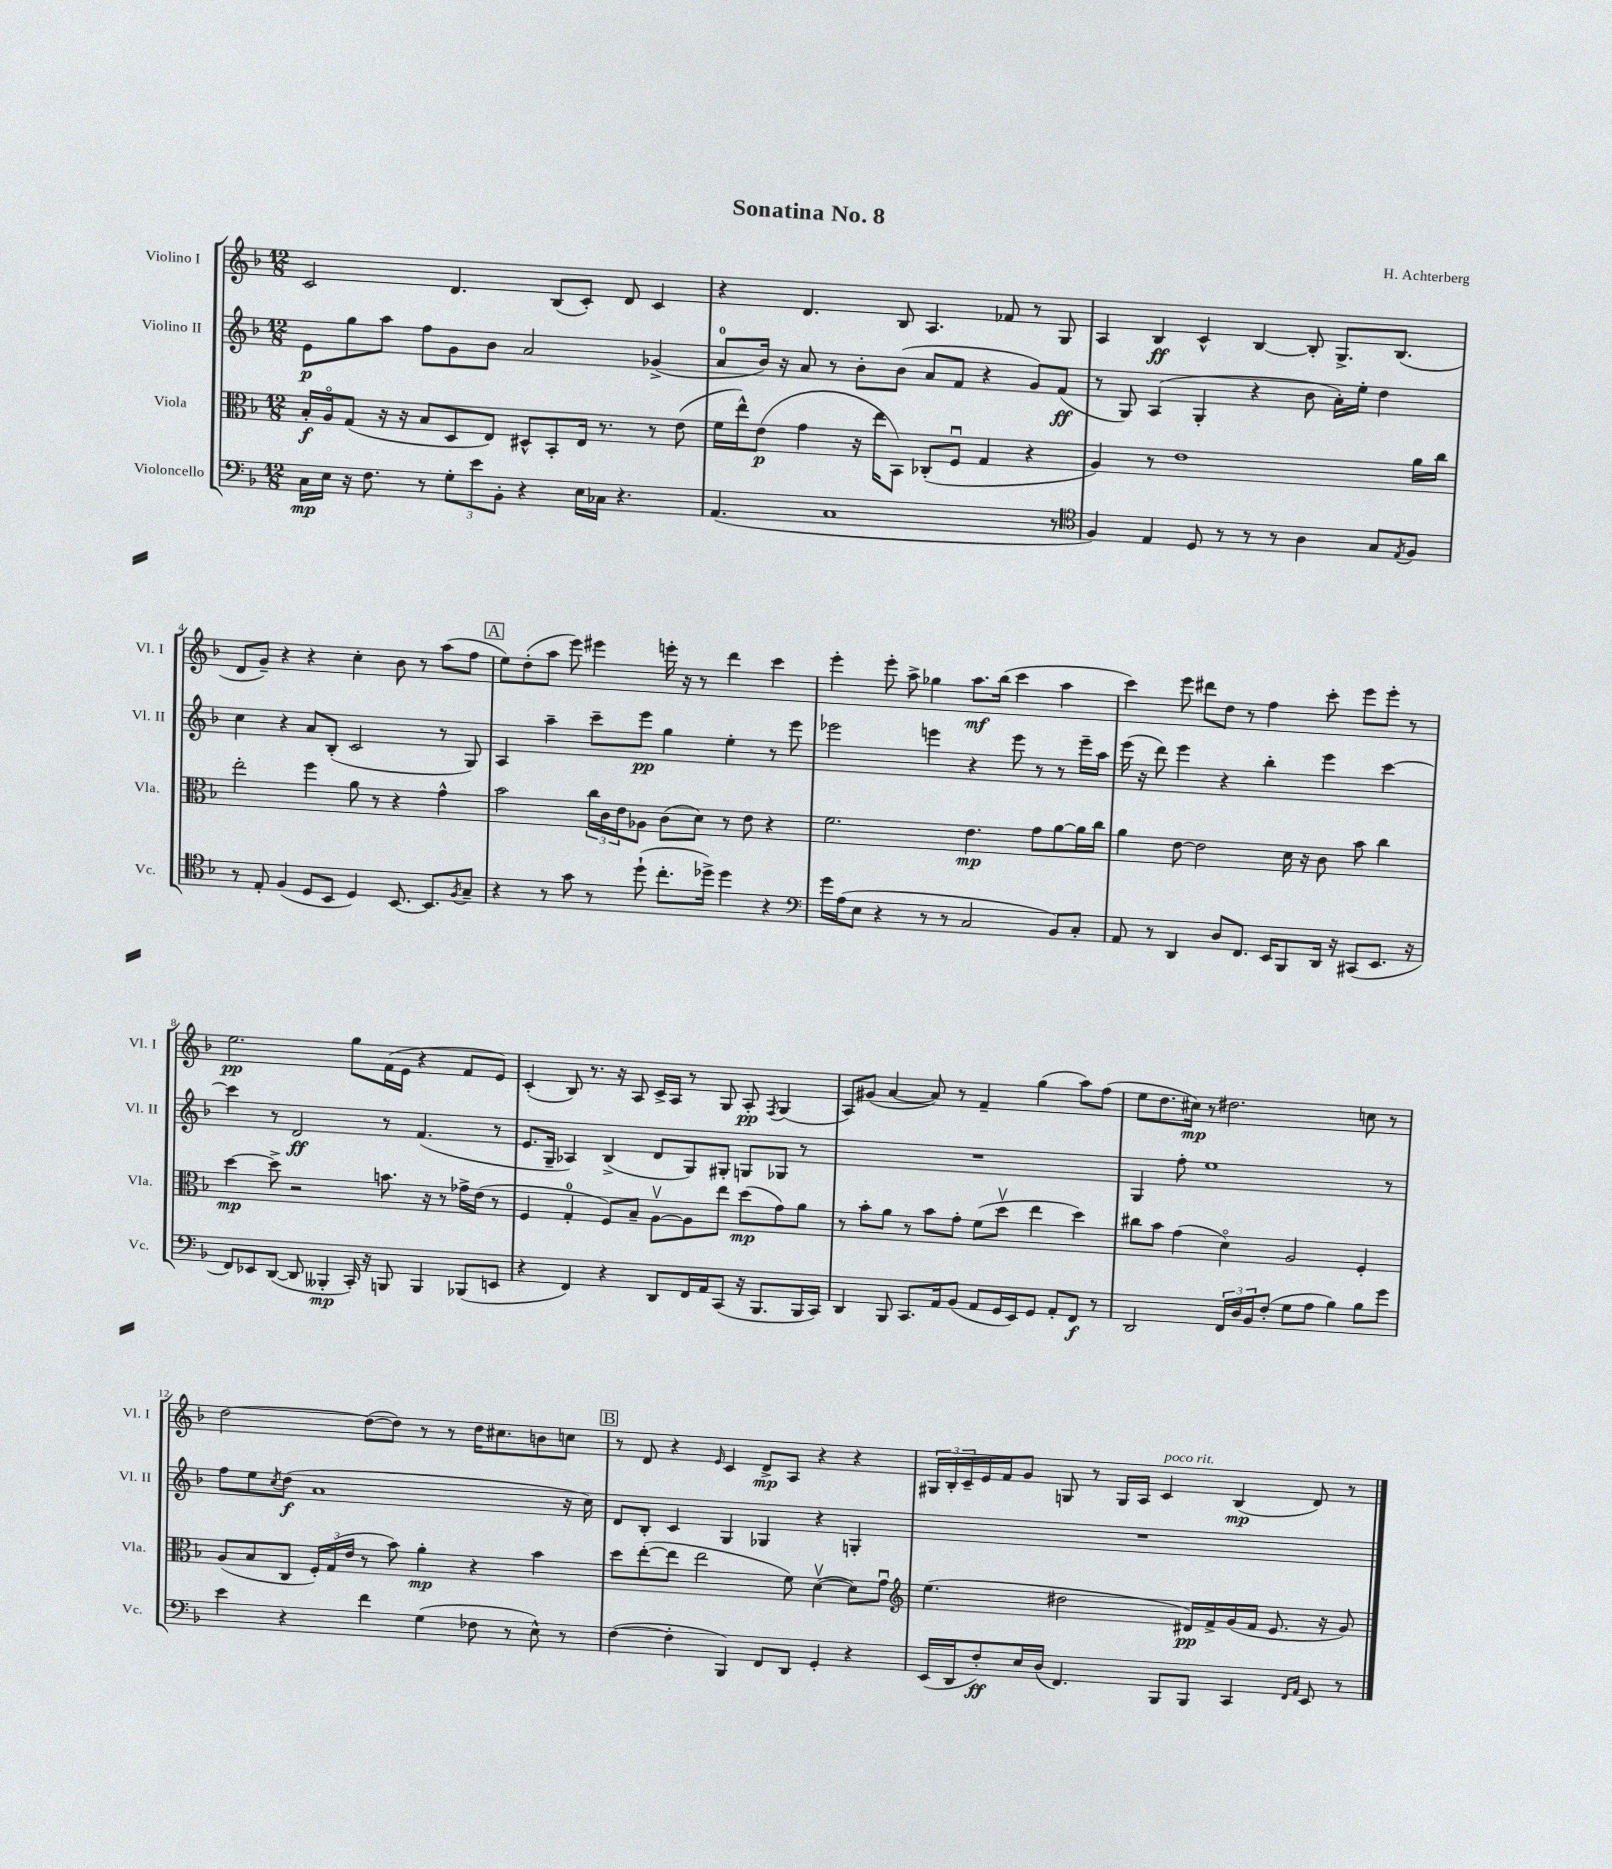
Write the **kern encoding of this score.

**kern	**kern	**kern	**kern
*staff4	*staff3	*staff2	*staff1
*clefF4	*clefC3	*clefG2	*clefG2
*k[b-]	*k[b-]	*k[b-]	*k[b-]
*M12/8	*M12/8	*M12/8	*M12/8
16C	16B-'	8e	2c
16E	16Ao	.	.
16r	(8G	8gg	.
8.F	.	.	.
.	16r	8aa	.
.	16r	.	.
8r	8B-	8ff	.
12G'	8D	8g	4.d
12e	.	.	.
.	8E)	8b-	.
12BB-'	.	.	.
4r	8D#^^	2a	.
.	8BB-'	.	(8B-
16E	16E	.	8c')
16C-	8.r	.	.
4.r	.	.	8d
.	8r	(4g-^	4c
.	(8e	.	.
=	=	=	=
(4.AA	16f	8a	4r
.	16ee^^)	.	.
.	(8e	16b-)	.
.	.	16r	.
.	4g	8a	4.d
1C	.	8r	.
.	16r	8b-'	.
.	16ee	.	.
.	8BB-)	(8b-	8B-
.	(8C-'	8a	4.A
.	8Fu	8f	.
.	4G	4r	.
.	.	.	8f-
.	4r	8g)	8r
8r	.	(8f	8G
=	=	=	=
*clefC4	*	*	*
4F)	4A)	8r	4A
.	.	8G)	.
4E	8r	(4A	4B-
.	1e	.	.
8D	.	4G'	4c^^
8r	.	.	.
8r	.	4r	[4B-
8r	.	.	.
4A	.	8b-	8B-']
.	.	16a')	8.G^
.	.	16ee'	.
8G	.	4dd	.
.	.	.	(8.B-
8qE	.	.	.
8F	16a	.	.
.	16cc	.	.
=	=	=	=
8r	2ee'	4cc	8d
8E'	.	.	8g~)
(4F	.	4r	4r
8D	4ff	8a	4r
8BB-	.	(8B-'	.
4D)	8a	2c	4cc'
.	8r	.	.
[8.BB-	4r	.	8b-
.	.	.	8r
8.BB-]	.	.	.
.	4g^^	8r	(8aa
8qF	.	.	.
8G~	.	8G)	8ff
=	=	=	=
4r	2b-	4A	8ee)
.	.	.	(8dd'
8r	.	4aa~	8aa
8g	.	.	8eee)
8r	24cc	8ccc~	4eee#
.	24c	.	.
.	24e	.	.
(8dd`	8A-	8eee	.
8.cc'	(8c	4gg	16eee'
.	.	.	16r
.	8d)	.	8r
16dd-^)	.	.	.
4dd-	8r	4ee'	4ddd
.	8e	.	.
4r	4r	8r	4ccc
.	.	8eee	.
=	=	=	=
*clefF4	*	*	*
16g	2.f	2eee-	4eee'
(16A	.	.	.
8E	.	.	.
4r	.	.	8eee'
.	.	.	8aa^
8r	.	4eee	4gg-
8r	.	.	.
2C	4.e	4r	8.aa
.	.	.	(16bb-
.	.	8eee	4ccc
.	8g	8r	.
8BB-)	[8a	8r	4aa
8C'	16a]	16eee~	.
.	16cc	16aa	.
=	=	=	=
8AA	4a	(16eee	4ccc)
.	.	16r	.
8r	.	8ddd)	.
4DD	[8e	4eee	8eee
.	2e]	.	8ddd#
8D	.	4r	8dd
8.FF	.	.	8r
.	.	4bb-'	4ff
16EE	.	.	.
8BBB-	16d	.	.
.	16r	.	.
16DD	8c	4eee	8ccc'
16r	.	.	.
(8CC#	8b-	.	8eee
8.EE	4cc	[4ccc	8eee'
.	.	.	8r
16r	.	.	.
=	=	=	=
8FF)	[4dd	4ccc]	2.ee
8EE-	.	.	.
([8DD	8dd^]	8r	.
8DD]	2r	2d	.
4BBB--'	.	.	.
16CC')	.	.	8gg
16r	.	.	.
8BBB	8.b	8r	(16f
.	.	.	16e
4BBB	.	(4.f	4r
.	16r	.	.
.	8r	.	.
(8BBB-	16g-^	.	8f
.	(16e	.	.
8EE	8r	8r	8e)
=	=	=	=
4r	4F	8.e	(4c'
.	.	16G~	.
4FF)	4G'	4A-)	8B-)
.	.	.	8.r
4r	8F)	(4B-^	.
.	.	.	16r
.	8B-~	.	8A
8DD	[8Av	8d	16c^
.	.	.	16A
16FF	8A]	8G)	8r
16AA	.	.	.
(8CC	8ee	8G#'	8G
16r	(8dd	8G	8A'
8.BBB-	.	.	.
.	.	.	8qF
.	8g)	8G-	(4G
16BBB-	8a	8r	.
16CC)	.	.	.
=	=	=	=
4DD	8r	1.r	8A)
.	8b-'	.	(8g#
8BBB-	8a	.	[4a
8.CC	8r	.	.
.	8b-	.	8a])
16AA	.	.	.
(8BB-	8g'	.	8r
8AA	(8f	.	4f~
16GG	8ddv	.	.
16EE)	.	.	.
8GG	4ee	.	(4gg
8AA'	.	.	.
8FF	4dd)	.	8aa)
8r	.	.	(8ff
=	=	=	=
2DD	8cc#	4G	8ee
.	8b-	.	8.dd
.	(4g	8ff'	.
.	.	.	16cc#)
.	.	1ee	8r
24FF	4do)	.	2.dd#
24D	.	.	.
24BB-	.	.	.
(8F'	.	.	.
8G	2A	.	.
8A	.	.	.
4B-)	.	.	.
8B-	4F'	.	8cc
8g	.	8r	8r
=	=	=	=
4e	(8A	8ff	[2dd
.	8B-	8ee	.
.	.	8qcc	.
4r	8C	(8dd	.
.	24F')	1a	.
.	(24G	.	.
.	24e	.	.
4f	8r	.	(8dd_
.	8b-)	.	8dd])
(4G	4a'	.	8r
.	.	.	8r
8F-	4r	.	16dd
.	.	.	8.cc#
8r	.	.	.
8E^^)	4b-	.	8b
8r	.	16r	8cc
.	.	16cc)	.
=	=	=	=
([4F	8dd	8d	8r
.	([8ee'	8B-'	8d
4F']	8ee]	4c	4r
.	2ee	.	.
.	.	.	16qqe
4BBB-)	.	4G	4c
8FF	.	4G-	8d^
8DD	8f)	.	8A
4GG'	([4dv	4r	4r
4r	8d])	4G'	4r
.	8gu	.	.
=	=	=	=
*	*clefG2	*	*
(16EE	(4.ee	1.r	24G#
.	.	.	24B-'
16DD	.	.	.
.	.	.	24c~
8F')	.	.	16e
.	.	.	16f
16E	.	.	8g
(16D	.	.	.
4.FF)	2dd#	.	8G
.	.	.	8r
.	.	.	16G
.	.	.	16A
8BBB-	.	.	4c
8BBB-	16d#)	.	.
.	16f^	.	.
4CC	(16g	.	(4B-
.	16f	.	.
.	8.e	.	.
16qqFF	.	.	.
16qqAA	.	.	.
8EE	.	.	8d)
.	16r	.	.
8r	8g)	.	8r
==	==	==	==
*-	*-	*-	*-
